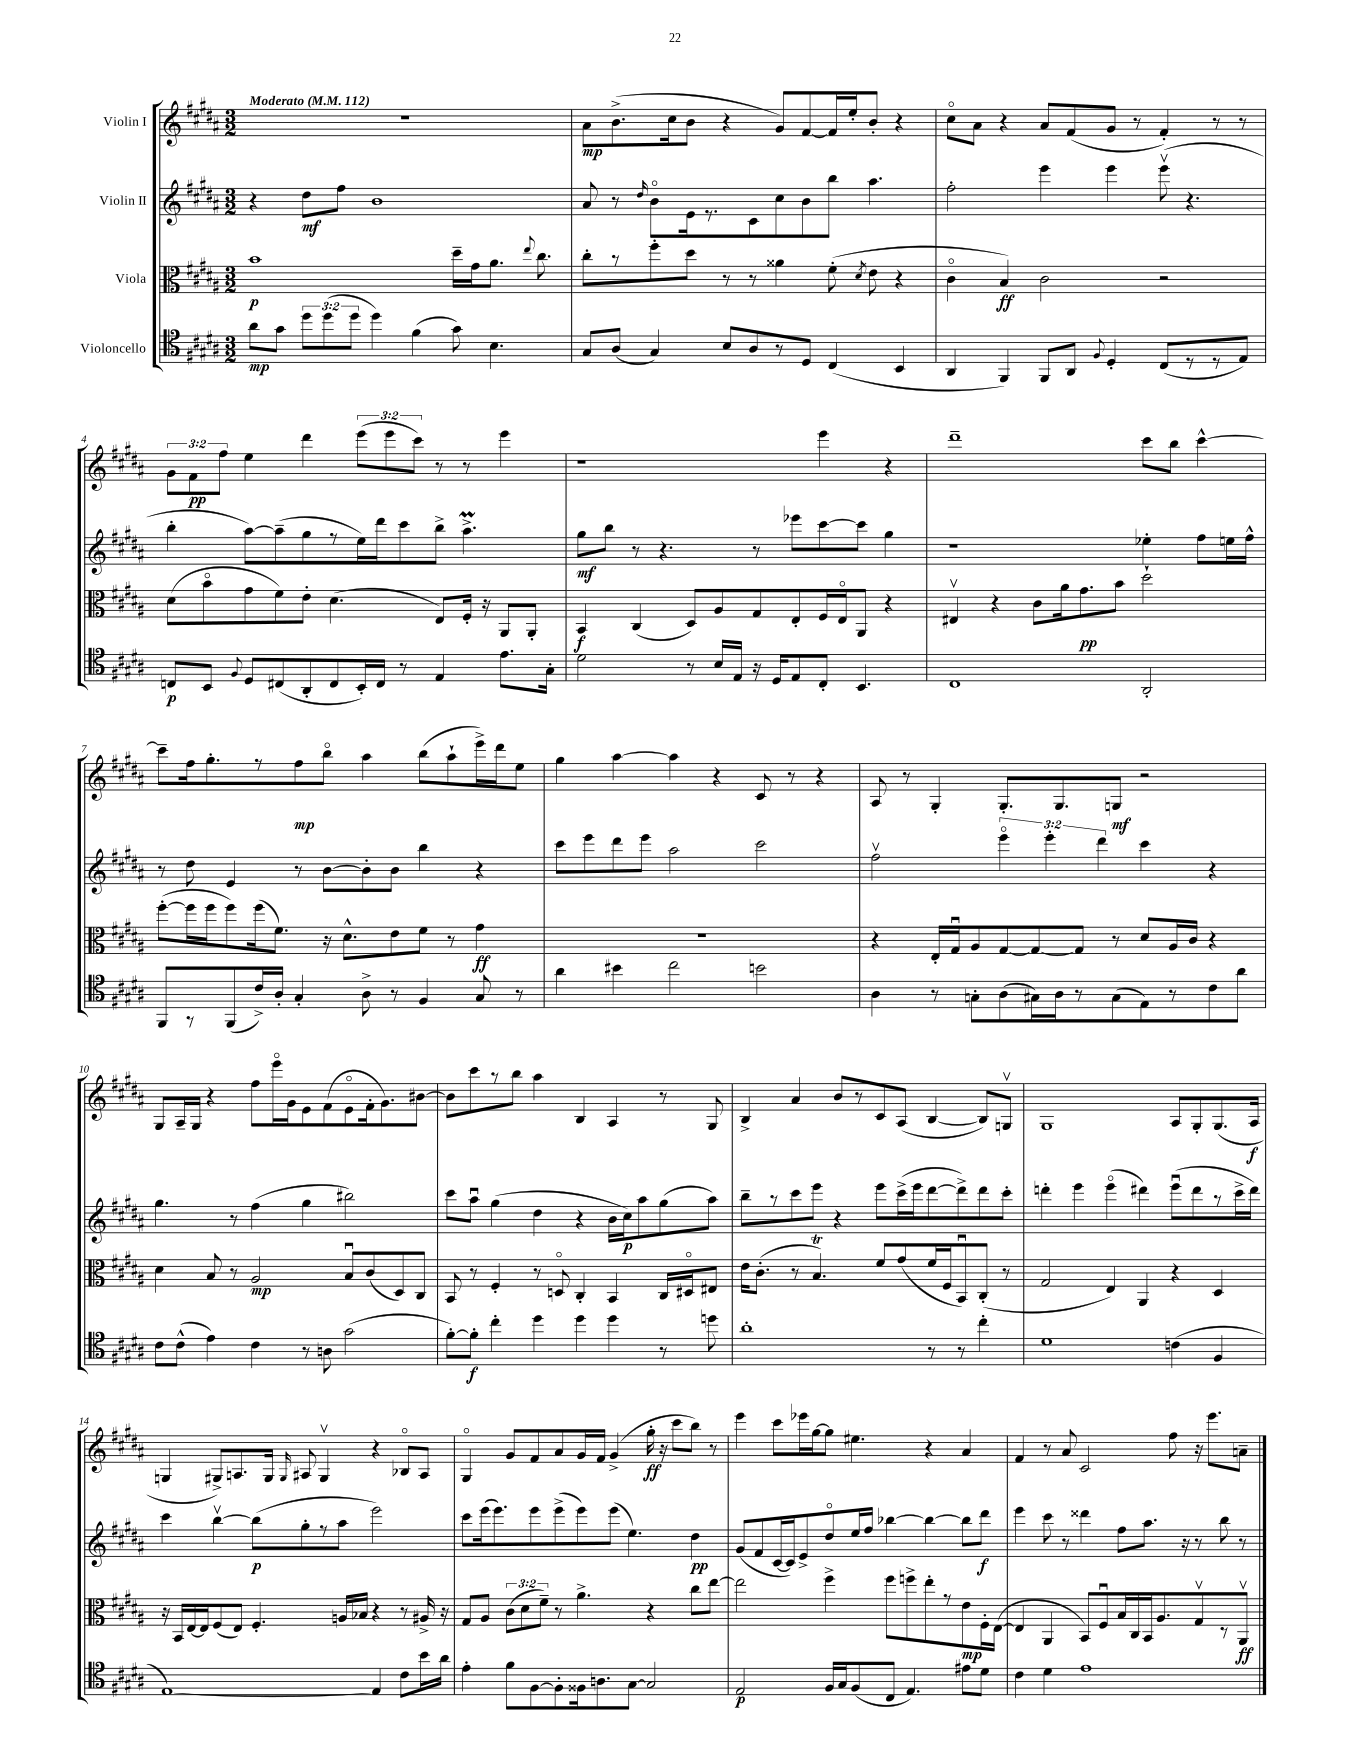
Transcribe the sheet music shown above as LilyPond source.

<<
\new StaffGroup <<
\new Staff = "s0" \with { instrumentName = "Violin I" } {
    \clef treble \key b \major \numericTimeSignature \time 3/2 \override Staff.TupletNumber.text = #tuplet-number::calc-fraction-text \tempo "Moderato" 4 = 112
    \autoBeamOff R1. |
    ais'8[\mp b'8.->( cis''16 b'8] r4 gis'8[) fis'8~ fis'16 e''16-. b'8]-. r4 |
    cis''8[\flageolet ais'8] r4 ais'8[ fis'8( gis'8] r8 fis'4-.) r8 r8 |
    \tuplet 3/2 { gis'8[ fis'8\pp fis''8] } e''4 dis'''4 \tuplet 3/2 { e'''8[( e'''8 cis'''8]) } r8 r8 e'''4 |
    r1 e'''4 r4 |
    dis'''1-- cis'''8[ b''8] cis'''4~-^ |
    cis'''8[-- fis''16 gis''8.-. r8 fis''8\mp b''8]\flageolet ais''4 b''8[( ais''8-! e'''16->) dis'''16 e''8] |
    gis''4 ais''4~ ais''4 r4 cis'8 r8 r4 |
    ais8 r8 gis4-. gis8.[-. gis8. g8]\mf r2 |
    gis8[ ais16-- gis16] r4 fis''8[ e'''16\flageolet gis'16 e'8 fis'8( e'8\flageolet fis'16-. gis'8.) bis'8]~ |
    bis'8[ cis'''8 r8 b''8] ais''4 b4 ais4 r8 gis8 |
    b4-> ais'4 b'8[ r8 cis'8 ais8]( b4~ b8[) g8]\upbow |
    gis1 ais8[ gis8-. gis8.( ais16]\f |
    g4 gis8[->) a8. gis16] \grace { gis16 } ais8 gis4\upbow r4 bes8[\flageolet ais8] |
    gis4\flageolet gis'8[ fis'8 ais'8 gis'16 fis'16] gis'4->( gis''16-.\ff r16 cis'''8[ b''8]) r8 |
    e'''4 cis'''8[ ees'''16 gis''16~ gis''8] eis''4. r4 ais'4 |
    fis'4 r8 ais'8 cis'2 fis''8 r16 e'''8.[ a'8]-- \bar "|." |
}
\new Staff = "s1" \with { instrumentName = "Violin II" } {
    \clef treble \key b \major \numericTimeSignature \time 3/2 \override Staff.TupletNumber.text = #tuplet-number::calc-fraction-text
    \autoBeamOff r4 dis''8[\mf fis''8] b'1 |
    ais'8 r8 \grace { dis''16 } b'8[\flageolet e'16 r8. cis'8 cis''8 b'8 b''8] ais''4. |
    fis''2-. e'''4 e'''4 e'''8\upbow( r4. |
    b''4-. ais''8[~) ais''8--( gis''8 r8 e''16) dis'''16 cis'''8 b''8]-> ais''4.->\prall |
    gis''8[\mf b''8] r8 r4. r8 ees'''8[ cis'''8~ cis'''8] gis''4 |
    r1 ees''4-. fis''8[ e''16 fis''16]-^ |
    r8 dis''8 e'4 r8 b'8[~ b'8-. b'8] b''4 r4 |
    cis'''8[ e'''8 dis'''8 e'''8] ais''2 cis'''2 |
    fis''2\upbow \tuplet 3/2 { e'''4\flageolet e'''4-. dis'''4 } cis'''4 r4 |
    gis''4. r8 fis''4( gis''4 bis''2) |
    cis'''8[ ais''8]\downbow gis''4( dis''4 r4 b'16[ cis''16\p) ais''8 gis''8( ais''8]) |
    b''8[-- r8 cis'''8 e'''8] r4 e'''8[ cis'''16->( e'''16 dis'''8~ dis'''8->) dis'''8 cis'''8]-. |
    d'''4-. e'''4 e'''4\flageolet( dis'''4) e'''8[\downbow( dis'''8 r8 cis'''16-> dis'''16]) |
    cis'''4 b''4~\upbow b''8[\p( gis''8-. r8 ais''8] e'''2) |
    cis'''8[ e'''16( e'''8.) e'''8 e'''8->( e'''8) e'''8]( e''4.) dis''4\pp |
    gis'8[( fis'8 cis'16~ cis'16) e'8-> dis''8\flageolet e''16 fis''16] bes''4~ bes''4~ bes''8[ dis'''8]\f |
    e'''4 cis'''8 r8 disis'''4 fis''8[ ais''8.] r16 r8 b''8 r8 \bar "|." |
}
\new Staff = "s2" \with { instrumentName = "Viola" } {
    \clef alto \key b \major \numericTimeSignature \time 3/2 \override Staff.TupletNumber.text = #tuplet-number::calc-fraction-text
    \autoBeamOff b'1\p dis''16[-- gis'16 ais'8.] \appoggiatura { e''8 } cis''8. |
    cis''8[-. r8 fis''8-. dis''8] r8 r8 aisis'4 fis'8-.( \acciaccatura { dis'8 } e'8 r4 |
    cis'4\flageolet b4\ff) cis'2 r2 |
    dis'8[( b'8\flageolet gis'8 fis'8) e'8]-. dis'4.( e8[) fis16]-. r16 ais,8[ ais,8]-. |
    b,4\f cis4( dis8[) ais8 gis8 e8-. fis16 e16\flageolet ais,8] r4 |
    eis4\upbow r4 cis'8[ ais'16 gis'8.\pp b'8] dis''2-! |
    fis''8[~-.( fis''16 fis''16 fis''8) fis''16( fis'8.]) r16 dis'8.[-^ e'8 fis'8] r8 gis'4\ff |
    R1. |
    r4 e16[-. gis16\downbow ais8 gis8~ gis8~ gis8] r8 dis'8[ ais16 cis'16] r4 |
    dis'4 b8 r8 ais2\mp b8[\downbow cis'8( dis8) cis8] |
    b,8 r8 fis4-. r8 d8\flageolet cis4-. b,4 cis16[ dis16\flageolet eis8] |
    e'16[ cis'8.]-.( r8 b4.\trill) fis'8[ gis'8( fis'16 fis16 b,8\downbow) cis8]-.( r8 |
    gis2 e4) ais,4 r4 dis4 |
    r16 b,16[ e16~ e16 fis8( e8]) fis4.-. a16[ bes16] r4 r8 ais16-> r16 |
    gis8[ ais8] \tuplet 3/2 { cis'8[( dis'8 fis'8]--) } r8 ais'4.-> r4 cis''8[ e''8]~ |
    e''2 fis''4-> fis''8[ f''8-> e''8-. r8 e'8\mp fis16-. e16]~( |
    e4 ais,4 b,8[) fis8\downbow b16 cis16 b,16 ais8. gis8\upbow r8 ais,8]\upbow\ff \bar "|." |
}
\new Staff = "s3" \with { instrumentName = "Violoncello" } {
    \clef tenor \key b \major \numericTimeSignature \time 3/2 \override Staff.TupletNumber.text = #tuplet-number::calc-fraction-text
    \autoBeamOff ais'8[\mp gis'8] \tuplet 3/2 { dis''8[ dis''8( dis''8] } dis''4) fis'4( gis'8) b4. |
    gis8[ ais8]( gis4) b8[ ais8 r8 dis8] cis4( b,4 |
    ais,4 fis,4) fis,8[ ais,8] \appoggiatura { fis8 } dis4-. cis8[( r8 r8 e8]) |
    c8[\p b,8] \appoggiatura { fis8 } dis8[ cis8( ais,8-. cis8 b,16-.) cis16] r8 e4 e'8.[ gis16]-. |
    dis'2 r8 b16[ e16] r16 dis16[ e8 cis8]-. b,4. |
    cis1 ais,2-. |
    fis,8[ r8 fis,8( cis'16->) ais16]-. gis4-. ais8-> r8 fis4 gis8 r8 |
    ais'4 bis'4 cis''2 b'2 |
    ais4 r8 g8[-. ais8( gis16) ais16 r8 gis8( e8) r8 cis'8 ais'8] |
    cis'8[ cis'8]-^( e'4) cis'4 r8 a8 gis'2( |
    fis'8[~-.) fis'8]-.\f cis''4-. dis''4 dis''4 dis''4 r8 d''8 |
    ais'1-. r8 r8 cis''4-. |
    dis'1 c'4( fis4 |
    e1~) e4 cis'8[ b'16 ais'16] |
    e'4-. fis'8[ fis8~ fis8-. fisis16 a8. gis8]~ gis2 |
    e2\p fis16[ gis16 fis8( cis8] e4.) eis'8[ dis'8] |
    cis'4 dis'4 e'1 \bar "|." |
}
>>
>>
